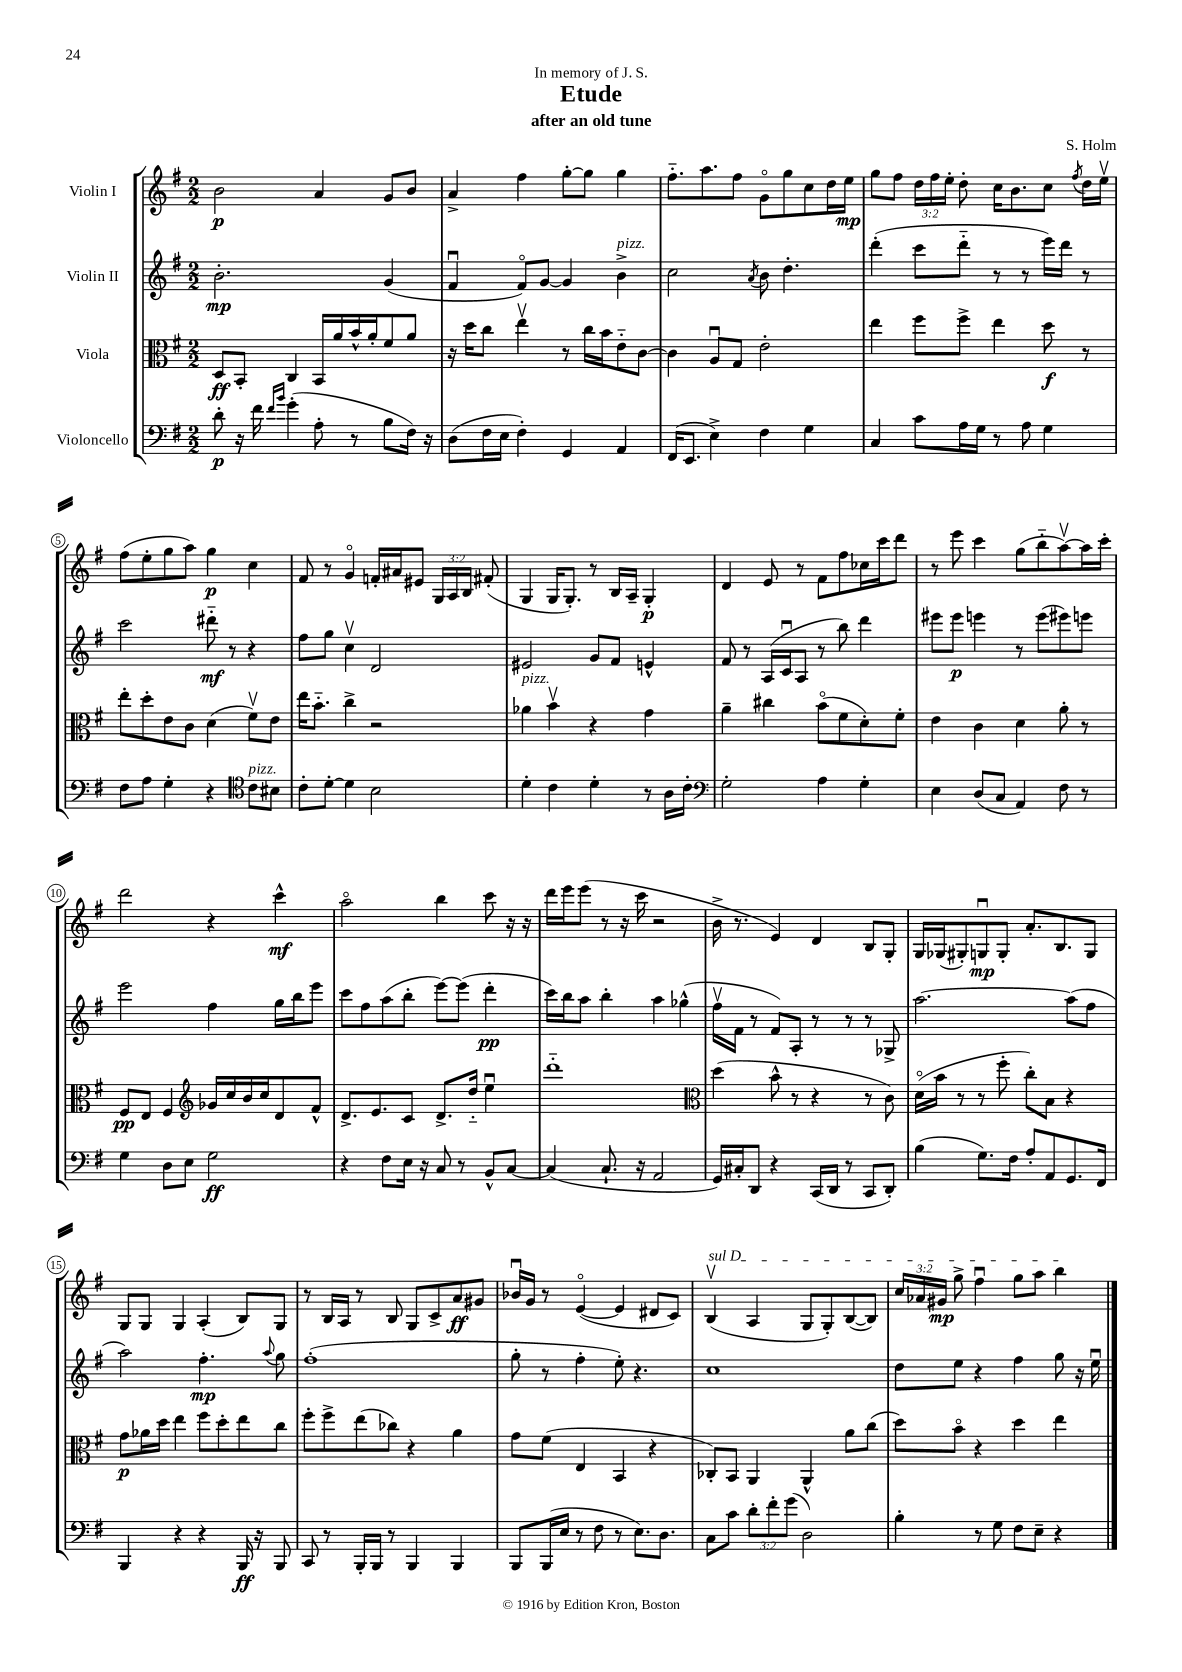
\header { title = "Etude" composer = "S. Holm" subtitle = "after an old tune" dedication = "In memory of J. S." }
<<
\new StaffGroup <<
\new Staff = "s0" \with { instrumentName = "Violin I" } {
    \clef treble \key g \major \numericTimeSignature \time 2/2 \override Staff.TupletNumber.text = #tuplet-number::calc-fraction-text
    \autoBeamOff b'2\p a'4 g'8[ b'8] |
    a'4-> fis''4 g''8[~-. g''8] g''4 |
    fis''8.[-_ a''8. fis''8] g'8[\flageolet g''8 c''8 d''16 e''16]\mp |
    g''8[ fis''8] \tuplet 3/2 { d''16[ fis''16 e''16]-. } d''8-. c''16[ b'8. c''8] \acciaccatura { fis''8 } d''16[ e''16]\upbow |
    fis''8[( e''8-. g''8 a''8]) g''4\p c''4 |
    fis'8 r8 g'4\flageolet f'16[-. ais'16 eis'8] \tuplet 3/2 { g16[ a16 b16] } fis'8-.( |
    g4 g16[ g8.]-.) r8 b16[ a16]-- g4-.\p |
    d'4 e'8 r8 fis'8[ fis''8 ces''16 c'''16 d'''8] |
    r8 e'''8 c'''4 g''8[( b''8-_ a''8~\upbow) a''16 c'''16]-. |
    d'''2 r4 c'''4-^\mf |
    a''2\flageolet b''4 c'''8 r16 r16 |
    d'''16[ e'''16 e'''8]( r8 r16 c'''16 r2 |
    b'16-> r8. e'4) d'4 b8[ g8]-. |
    g16[ ges16( gis8-.) g8\downbow\mp g8]-. a'8.[-. b8. g8] |
    g8[ g8] g4 a4-.( b8[) g8] |
    r8 b16[ a16] r8 b8 g8[ c'8-> a'8\ff gis'8] |
    bes'16[\downbow g'16] r8 e'4~\flageolet( e'4 dis'8[ c'8]) |
    \once \override TextSpanner.bound-details.left.text = \markup { \italic "sul D" } b4\upbow\startTextSpan( a4 g8[ g8-.) b8~( b8]) |
    \tuplet 3/2 { c''16[ aes'16 gis'16]\mp } g''8-> fis''4\downbow g''8[ a''8] b''4\stopTextSpan \bar "|." |
}
\new Staff = "s1" \with { instrumentName = "Violin II" } {
    \clef treble \key g \major \numericTimeSignature \time 2/2
    \autoBeamOff b'2.-.\mp g'4( |
    fis'4\downbow fis'8[\flageolet) g'8]~ g'4 b'4->^\markup { \italic "pizz." } |
    c''2 \acciaccatura { a'8 } b'8 d''4.-. |
    d'''4-.( c'''8[ d'''8]-_ r8 r8 e'''16[) d'''16] r8 |
    c'''2 dis'''8-_\mf r8 r4 |
    fis''8[ g''8] c''4\upbow d'2 |
    eis'2 g'8[ fis'8] e'4-^ |
    fis'8 r8 a16[( c'16\downbow a8] r8 b''8) d'''4 |
    eis'''8[ eis'''8]\p e'''4 r8 e'''8[( eis'''8) e'''8] |
    e'''2 fis''4 g''16[ b''16 e'''8] |
    c'''8[ fis''8 a''8( b''8]-. e'''8[~) e'''8]( d'''4-.\pp |
    c'''16[) b''16 a''8] b''4-. a''4 ges''4-^( |
    fis''16[\upbow fis'16] r8 fis'8[) a8]-. r8 r8 r8 ges8-> |
    a''2.~ a''8[( fis''8] |
    a''2) fis''4.-.\mp \appoggiatura { a''8 } g''8 |
    fis''1-.( |
    g''8-. r8 fis''4-. e''8-.) r4. |
    c''1 |
    d''8[ e''8] r4 fis''4 g''8 r16 e''16\downbow \bar "|." |
}
\new Staff = "s2" \with { instrumentName = "Viola" } {
    \clef alto \key g \major \numericTimeSignature \time 2/2
    \autoBeamOff d8[\ff b,8]-. c4 b,16[ a'16 b'16-^ a'16-. fis'8 a'8] |
    r16 d''16[ c''8] e''4\upbow r8 c''16[ b'16 e'8-_ c'8]~ |
    c'4 a8[\downbow g8] e'2-. |
    e''4 fis''8[ fis''8]-> e''4 d''8\f r8 |
    e''8[-. d''8-. e'8 c'8] d'4( fis'8[\upbow) e'8] |
    e''16[ b'8.]-_ c''4-> r2 |
    aes'4^\markup { \italic "pizz." } b'4\upbow r4 g'4 |
    a'4-- cis''4 b'8[\flageolet( fis'8 d'8-.) fis'8]-. |
    e'4 c'4 d'4 a'8-. r8 |
    fis8[\pp e8] fis4 \clef treble ges'16[ c''16 b'16 c''16 d'8 fis'8]-^ |
    d'8.[-> e'8. c'8] d'8.[-> d''16]-_ e''4\downbow |
    d'''1-_ |
    \clef alto d''4( b'8-^ r8 r4 r8 c'8) |
    d'16[\flageolet( b'16] r8 r8 fis''8-. c''8[-.) b8] r4 |
    g'8[\p aes'16 d''16] e''4 fis''8[ d''8-. e''8 c''8] |
    fis''8[-. fis''8-> e''8( ces''8]) r4 a'4 |
    g'8[ fis'8]( e4 b,4 r4 |
    ces8[-.) b,8] a,4 a,4-^ a'8[ c''8]( |
    d''8[) b'8]\flageolet r4 d''4 e''4 \bar "|." |
}
\new Staff = "s3" \with { instrumentName = "Violoncello" } {
    \clef bass \key g \major \numericTimeSignature \time 2/2 \override Staff.TupletNumber.text = #tuplet-number::calc-fraction-text
    \autoBeamOff d'8-.\p r16 fis'16 \grace { fis'16[ b'16] } g'4-.( a8-. r8 b8[ fis16]) r16 |
    d8[( fis16 e16] fis4-.) g,4 a,4 |
    fis,16[( e,8.] e4->) fis4 g4 |
    c4 c'8[ a16 g16] r8 a8 g4 |
    fis8[ a8] g4-. r4 \clef tenor c'8[^\markup { \italic "pizz." } bis8] |
    c'8[-. d'8]~-. d'4 b2 |
    d'4-. c'4 d'4-. r8 a16[ c'16]-. |
    \clef bass g2-. a4 g4-. |
    e4 d8[( c8] a,4) fis8 r8 |
    g4 d8[ e8] g2\ff |
    r4 fis8[ e16] r16 c8 r8 b,8[-^ c8]~ |
    c4( c8.-! r16 a,2 |
    g,16[) cis16-. d,8] r4 c,16[( d,16] r8 c,8[ d,8]-.) |
    b4( g8.[) fis16] a8[-. a,8 g,8. fis,16] |
    b,,4 r4 r4 b,,16\ff r16 b,,8 |
    c,8 r8 b,,16[-. b,,16] r8 b,,4 b,,4 |
    b,,8[ b,,16( e16] r8 fis8 r8 e8.[) d8.] |
    c8[ c'8] \tuplet 3/2 { d'8[-. fis'8-. g'8]( } d2) |
    b4-. r8 g8 fis8[ e8]-- r4 \bar "|." |
}
>>
>>
\layout { \context { \Score \override BarNumber.stencil = #(make-stencil-circler 0.1 0.3 ly:text-interface::print) } }
